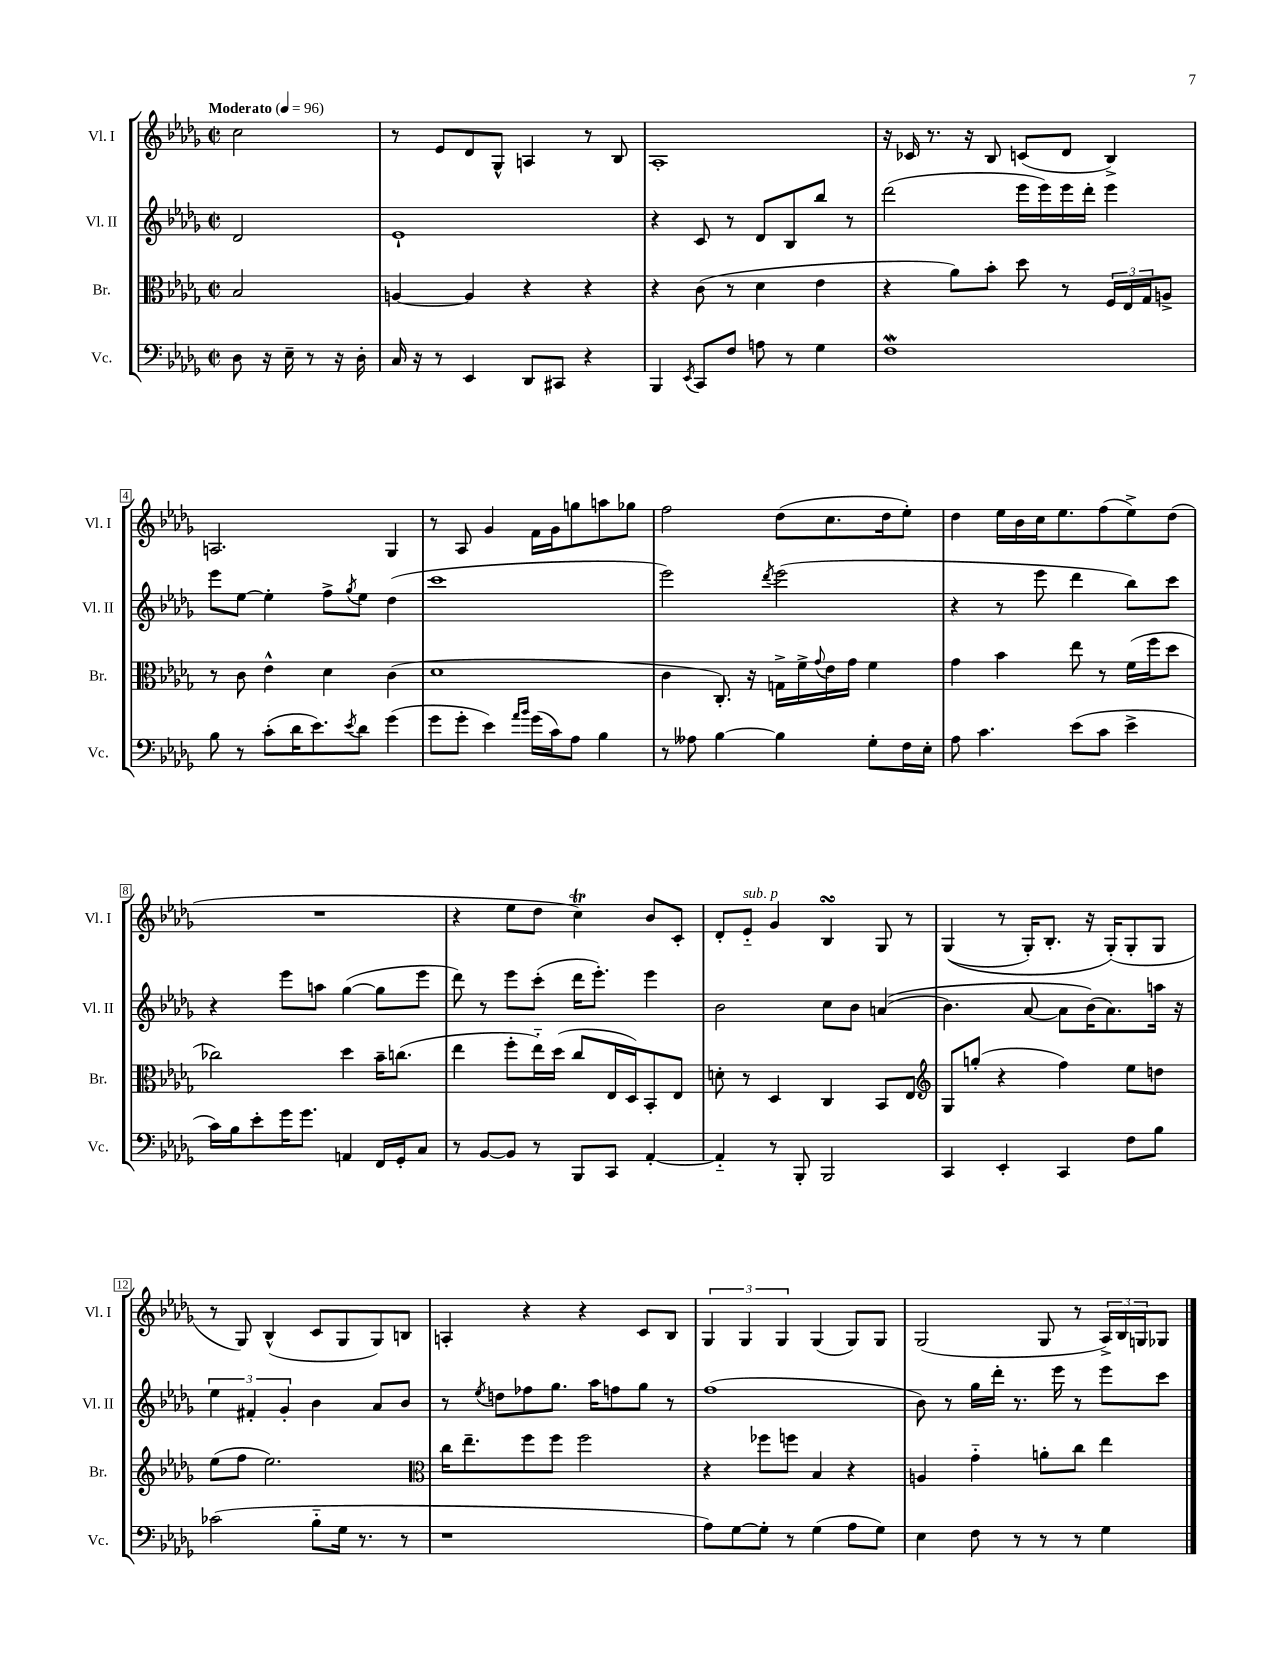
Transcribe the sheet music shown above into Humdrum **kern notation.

**kern	**kern	**kern	**kern
*staff4	*staff3	*staff2	*staff1
*clefF4	*clefC3	*clefG2	*clefG2
*k[b-e-a-d-g-]	*k[b-e-a-d-g-]	*k[b-e-a-d-g-]	*k[b-e-a-d-g-]
*M2/2	*M2/2	*M2/2	*M2/2
*met(c|)	*met(c|)	*met(c|)	*met(c|)
*MM96	*MM96	*MM96	*MM96
8D-	2B-	2d-	2cc
16r	.	.	.
16E-~	.	.	.
8r	.	.	.
16r	.	.	.
16D-'	.	.	.
=	=	=	=
16C	[4A	1e-`	8r
16r	.	.	.
8r	.	.	8e-
4EE-	4A]	.	8d-
.	.	.	8G-^^
8DD-	4r	.	4A
8CC#	.	.	.
4r	4r	.	8r
.	.	.	8B-
=	=	=	=
4BBB-	4r	4r	1A-'
8qEE-	.	.	.
8CC	(8c	8c	.
8F	8r	8r	.
8A	4d-	8d-	.
8r	.	8B-	.
4G-	4e-	8bb-	.
.	.	8r	.
=	=	=	=
1F	4r	(2ddd-	16r
.	.	.	16c-
.	.	.	8.r
.	8a-)	.	.
.	.	.	16r
.	8b-'	.	8B-
.	8dd-	16eee-	(8c
.	.	16eee-)	.
.	8r	16eee-	8d-
.	.	16ddd-'	.
.	24F	4eee-	4B-^)
.	24E-	.	.
.	24G-	.	.
.	8A^	.	.
=	=	=	=
8B-	8r	8eee-	2.A
8r	8c	[8ee-	.
(8c'	4e-^^	4ee-']	.
16d-	.	.	.
8.e-)	.	.	.
.	4d-	8ff^	.
8qe-	.	8qgg-	.
8d-	.	8ee-	.
(4g-	(4c	(4dd-	4G-
=	=	=	=
8g-	1d-	1ccc	8r
8g-'	.	.	8A-
4e-)	.	.	4g-
16qqa-	.	.	.
16qqb-	.	.	.
(16g-	.	.	16f
16c)	.	.	16g-
8A-	.	.	8gg
4B-	.	.	8aa
.	.	.	8gg-
=	=	=	=
8r	4c	2eee-)	2ff
8A--	.	.	.
[4B-	8.C')	.	.
.	16r	.	.
.	.	8qddd-	.
4B-]	16G^	(2eee-	(8dd-
.	16f^	.	.
.	8qqg-	.	.
.	16e-	.	8.cc
.	16g-	.	.
8G-'	4f	.	.
.	.	.	16dd-
16F	.	.	8ee-')
16E-'	.	.	.
=	=	=	=
8A-	4g-	4r	4dd-
4.c	.	.	.
.	4b-	8r	16ee-
.	.	.	16b-
.	.	8eee-	16cc
.	.	.	8.ee-
(8e-	8ee-	4ddd-	.
8c	8r	.	(8ff
4e-^	(16f	8bb-)	8ee-^)
.	16ff	.	.
.	8dd-	8ccc	(8dd-
=	=	=	=
16c)	2cc-)	4r	1r
16B-	.	.	.
8e-'	.	.	.
16g-	.	8eee-	.
8.g-	.	.	.
.	.	8aa	.
4AA	4dd-	([4gg-	.
16FF	16b-~	8gg-]	.
16GG-'	(8.cc	.	.
8C	.	8eee-	.
=	=	=	=
8r	4ee-	8ddd-)	4r
[8BB-	.	8r	.
8BB-]	8ff'	8eee-	8ee-
8r	16ee-'~)	(8ccc'	8dd-
.	(16dd-	.	.
8BBB-	8cc	16ddd-	4cc)
.	.	8.eee-')	.
8CC	16E-	.	.
.	16D-)	.	.
[4AA-'	8BB-'	4eee-	8b-
.	8E-	.	8c'
=	=	=	=
4AA-'~]	8d'	2b-	8d-'
.	8r	.	8e-'~
8r	4D-	.	4g-
8BBB-'	.	.	.
2BBB-	4C	8cc	4B-
.	.	8b-	.
.	8BB-	&((4a	8G-
.	8E-	.	8r
=	=	=	=
*	*clefG2	*	*
4CC	8G-	4.b-)	&((4G-
.	(8gg'	.	.
4EE-'	4r	.	8r
.	.	[8a-	16G-')
.	.	.	8.B-'
4CC	4ff)	8a-]	.
.	.	(16b-&)	16r
.	.	8.a-)	(16G-'&)
8F	8ee-	.	8G-'
8B-	8dd	16aa	8G-
.	.	16r	.
=	=	=	=
(2c-	(8ee-	6ee-	8r
.	8ff	.	8G-)
.	.	6f#'	.
.	2.ee-)	.	(4B-^^
.	.	6g-'	.
8B-'~	.	4b-	8c
16G-	.	.	8G-
8.r	.	.	.
.	.	8a-	8G-)
8r	.	8b-	8B
=	=	=	=
*	*clefC3	*	*
1r	16cc	8r	4A'
.	8.ee-~	.	.
.	.	8qee-	.
.	.	8dd	.
.	8ff	8ff-	4r
.	8ff	8.gg-	.
.	2ff	.	4r
.	.	16aa-	.
.	.	8ff	.
.	.	8gg-	8c
.	.	8r	8B-
=	=	=	=
8A-)	4r	(1ff	6G-
[8G-	.	.	.
.	.	.	6G-
8G-']	8ff-	.	.
.	.	.	6G-
8r	8ff	.	.
(4G-	4B-	.	(4G-
8A-	4r	.	8G-)
8G-)	.	.	8G-
=	=	=	=
4E-	4A	8b-)	(2G-
.	.	8r	.
8F	4g-'~	16gg-	.
.	.	16ddd-'	.
8r	.	8.r	.
8r	8a'	.	8G-
.	.	16eee-	.
8r	8cc	8r	8r
4G-	4ee-	8eee-	24A-^)
.	.	.	24B-
.	.	.	24G
.	.	8ccc	8G-
==	==	==	==
*-	*-	*-	*-
